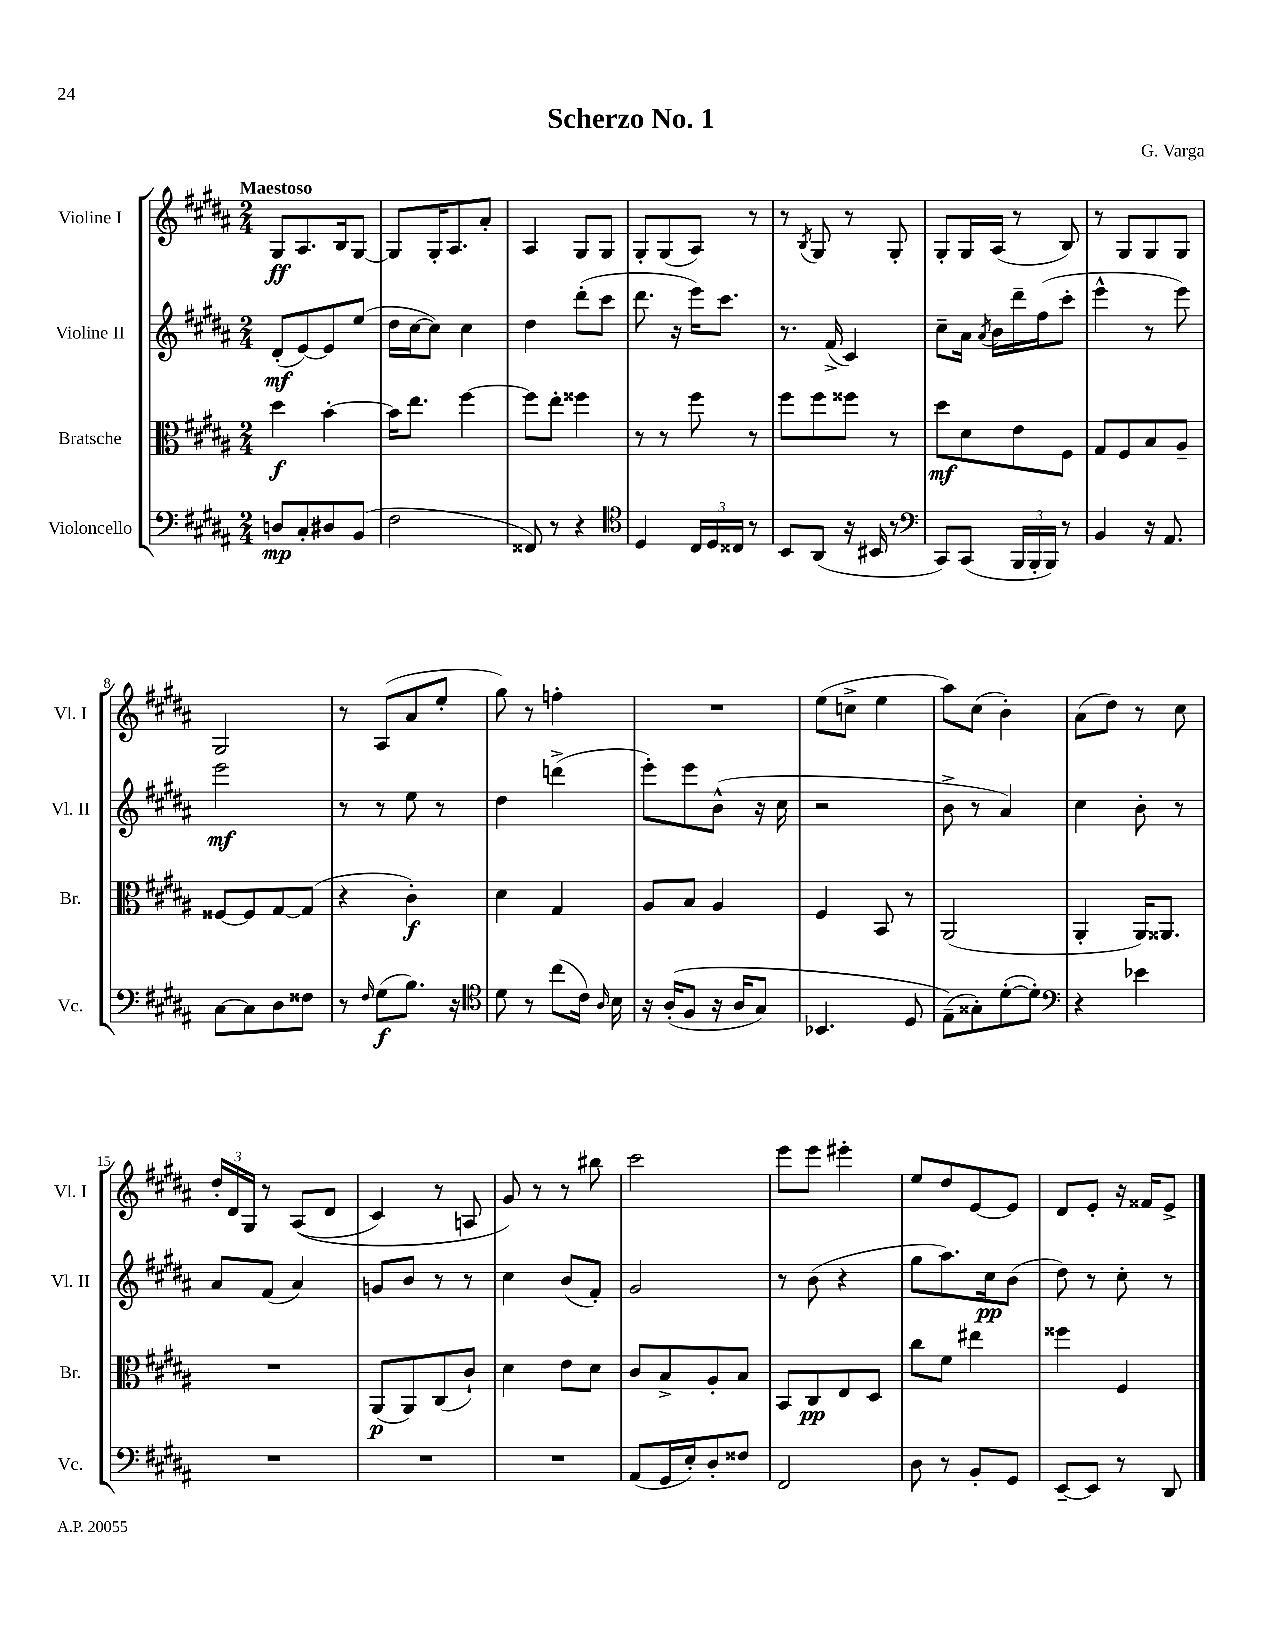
\header { title = "Scherzo No. 1" composer = "G. Varga" }
<<
\new StaffGroup <<
\new Staff = "s0" \with { instrumentName = "Violine I" shortInstrumentName = "Vl. I" } {
    \clef treble \key b \major \numericTimeSignature \time 2/4 \tempo "Maestoso"
    \autoBeamOff gis8[\ff ais8. b16 gis8]~ |
    gis8[ gis16-. ais8. ais'8]-. |
    ais4 gis8[ gis8] |
    gis8[-. gis8( ais8]) r8 |
    r8 \acciaccatura { b8 } gis8 r8 gis8-. |
    gis8[-. gis16 ais16]( r8 b8) |
    r8 gis8[ gis8 gis8] |
    gis2 |
    r8 ais8[( ais'8 e''8]-. |
    gis''8) r8 f''4-. |
    R2 |
    e''8[( c''8]-> e''4 |
    ais''8[) cis''8]( b'4-.) |
    ais'8[( dis''8]) r8 cis''8 |
    \tuplet 3/2 { dis''16[-. dis'16 gis16] } r8 ais8[(\( dis'8] |
    cis'4) r8 a8 |
    gis'8\) r8 r8 bis''8 |
    cis'''2 |
    e'''8[ e'''8] eis'''4-. |
    e''8[ dis''8 e'8~ e'8] |
    dis'8[ e'8]-. r16 fisis'16[ e'8]-> \bar "|." |
}
\new Staff = "s1" \with { instrumentName = "Violine II" shortInstrumentName = "Vl. II" } {
    \clef treble \key b \major \numericTimeSignature \time 2/4
    \autoBeamOff dis'8[-.\mf( e'8~) e'8 e''8]( |
    dis''16[ cis''16~ cis''8]) cis''4 |
    dis''4 dis'''8[-.( cis'''8] |
    dis'''8. r16 e'''16[) cis'''8.] |
    r8. fis'16->( cis'4) |
    cis''8[-- ais'16] \acciaccatura { ais'8 } b'16[ dis'''16-- fis''16( cis'''8]-. |
    e'''4-^ r8 e'''8) |
    e'''2\mf |
    r8 r8 e''8 r8 |
    dis''4 d'''4->( |
    e'''8[-.) e'''8 b'8]-^( r16 cis''16 |
    r2 |
    b'8-> r8 ais'4) |
    cis''4 b'8-. r8 |
    ais'8[ fis'8]( ais'4) |
    g'8[ b'8] r8 r8 |
    cis''4 b'8[( fis'8]-.) |
    gis'2 |
    r8 b'8( r4 |
    gis''8[ ais''8.) cis''16\pp b'8]( |
    dis''8) r8 cis''8-. r8 \bar "|." |
}
\new Staff = "s2" \with { instrumentName = "Bratsche" shortInstrumentName = "Br." } {
    \clef alto \key b \major \numericTimeSignature \time 2/4
    \autoBeamOff dis''4\f b'4~-. |
    b'16[ e''8.] fis''4~ |
    fis''8[ e''8]-. fisis''4 |
    r8 r8 fis''8 r8 |
    fis''8[ fis''8 fisis''8] r8 |
    dis''8[\mf dis'8 e'8 fis8] |
    gis8[ fis8 b8 ais8]-- |
    fisis8[~ fisis8 gis8~ gis8]( |
    r4 cis'4-.\f) |
    dis'4 gis4 |
    ais8[ b8] ais4 |
    fis4 b,8 r8 |
    ais,2( |
    ais,4-. ais,16[) aisis,8.] |
    R2 |
    ais,8[\p( ais,8) cis8( cis'8]-!) |
    dis'4 e'8[ dis'8] |
    cis'8[ b8-> ais8-. b8] |
    b,8[ cis8\pp e8 dis8] |
    cis''8[ fis'8] eis''4 |
    fisis''4 fis4 \bar "|." |
}
\new Staff = "s3" \with { instrumentName = "Violoncello" shortInstrumentName = "Vc." } {
    \clef bass \key b \major \numericTimeSignature \time 2/4
    \autoBeamOff d8[\mp cis8-. dis8 b,8]( |
    fis2 |
    fisis,8) r8 r4 |
    \clef tenor dis4 \tuplet 3/2 { cis16[ dis16 cisis16] } r8 |
    b,8[ ais,8]( r16 bis,16 r8 |
    \clef bass cis,8[) cis,8]( \tuplet 3/2 { b,,16[ b,,16-. b,,16]) } r8 |
    b,4 r16 ais,8. |
    cis8[~ cis8 dis8 fisis8] |
    r8 \grace { fis16 } gis8[\f( b8.]) r16 |
    \clef tenor dis'8 r8 cis''8[( cis'16]) \grace { ais16 } b16 |
    r16 ais16[-.(\( fis8] r16 ais16[ gis8]) |
    bes,4. dis8 |
    e8[--(\) gisis8-.) dis'8~-.( dis'8]-.) |
    \clef bass r4 ees'4 |
    R2 |
    R2 |
    R2 |
    ais,8[( gis,16 e16-.) dis8-. fisis8] |
    fis,2 |
    dis8 r8 b,8[-. gis,8] |
    e,8[~-- e,8] r8 dis,8 \bar "|." |
}
>>
>>
